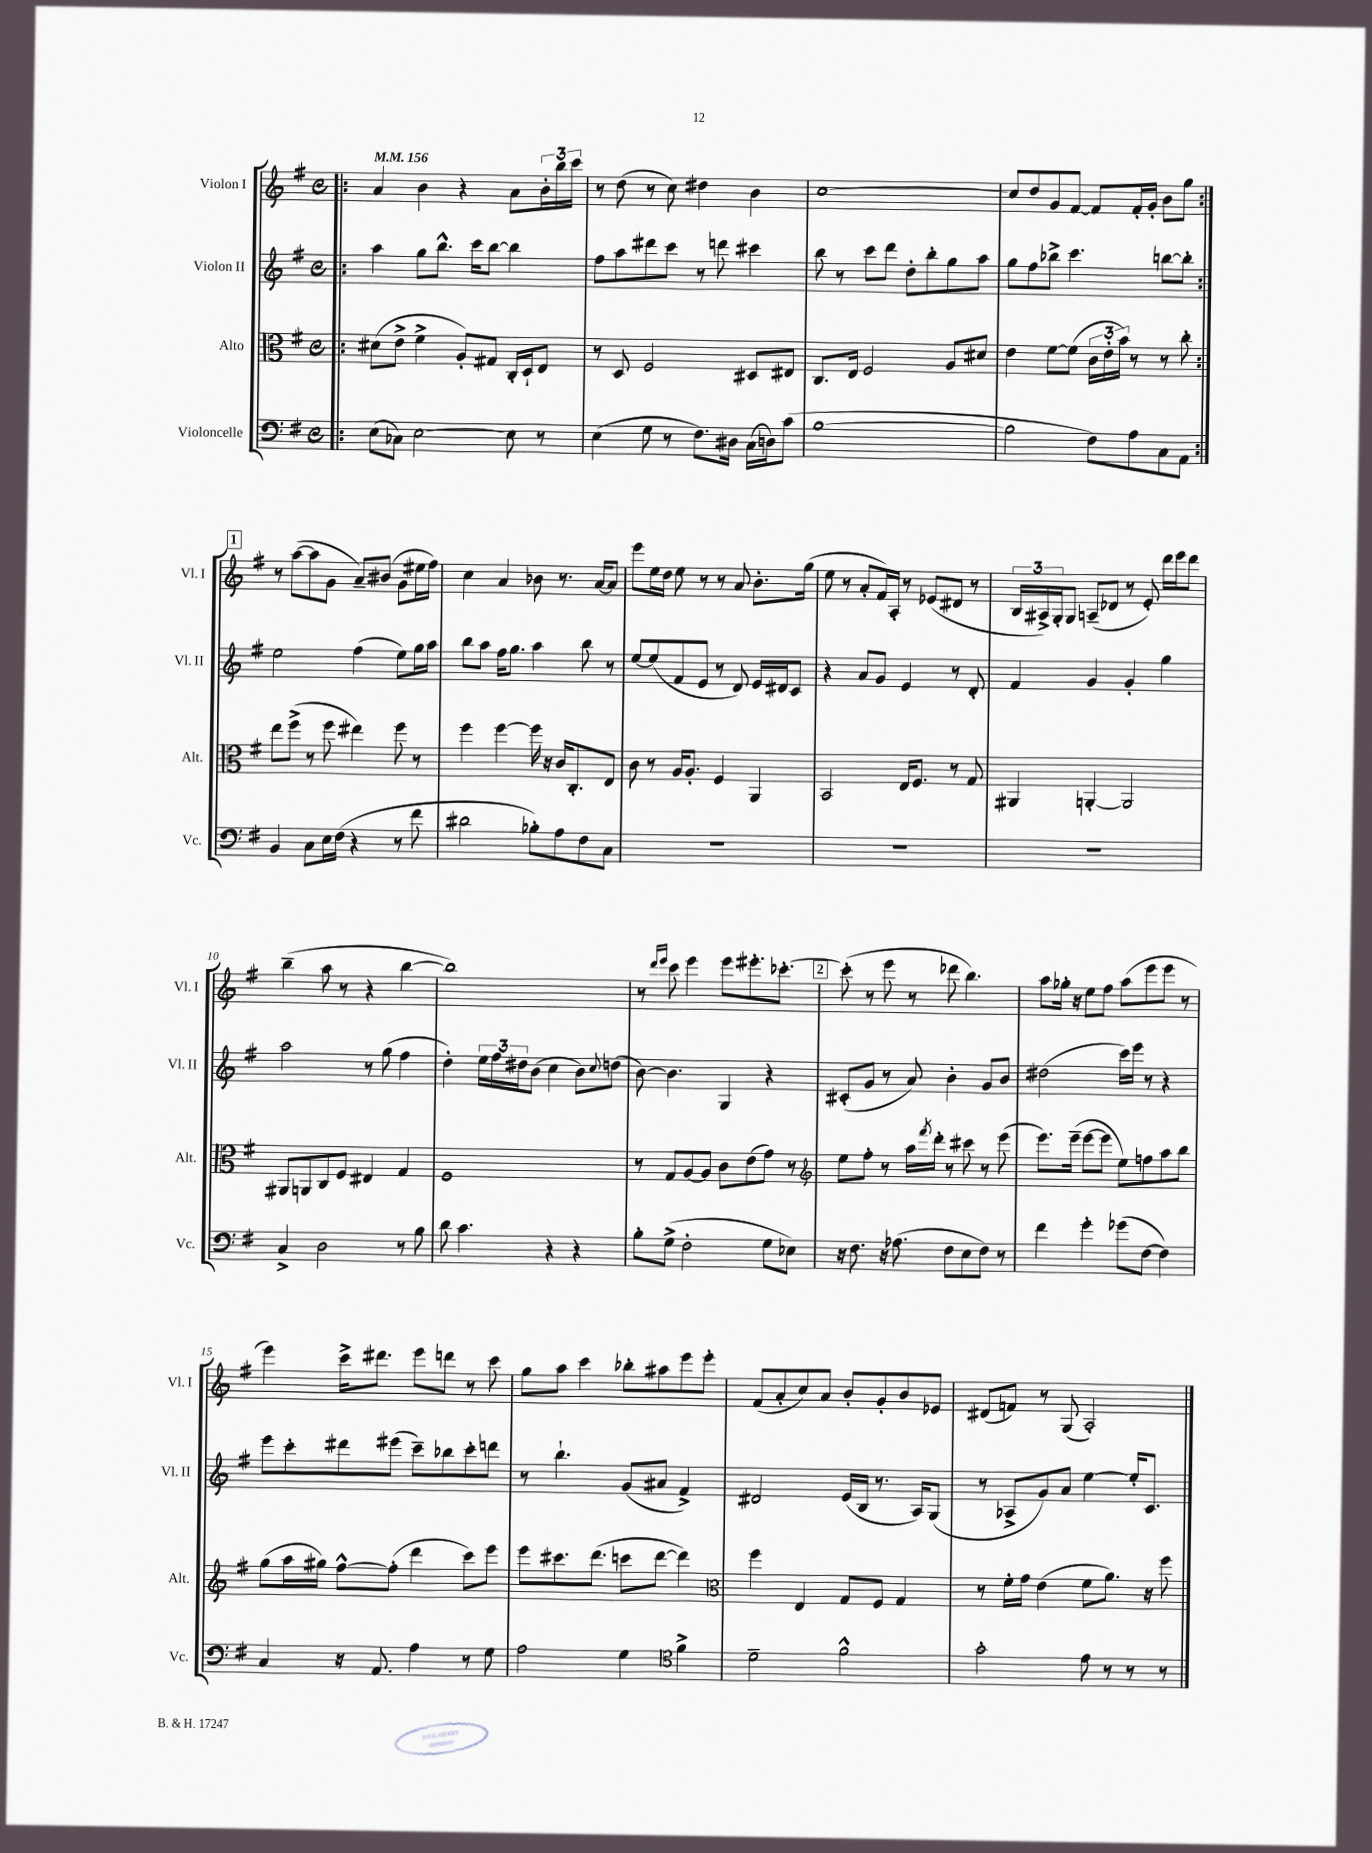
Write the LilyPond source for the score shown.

<<
\new StaffGroup <<
\new Staff = "s0" \with { instrumentName = "Violon I" shortInstrumentName = "Vl. I" } {
    \clef treble \key g \major \defaultTimeSignature \time 4/4 \tempo 4 = 156
    \repeat volta 2 { \bar ".|:" a'4 b'4 r4 a'8 \tuplet 3/2 { b'16-. b''16 c'''16 } |
    r8 d''8( r8 c''8) dis''4 b'4 |
    c''1~ |
    c''8 d''8 g'8 fis'8~ fis'8 fis'16-. g'16-. b'8 g''8 | }
    \mark \markup { \box "1" } r8 a''8~( a''8 g'8 a'8--) bis'8( g'8 eis''16 fis''16) |
    c''4 a'4 bes'8 r8. a'16~ a'8 |
    e'''8 e''16 d''16 e''8 r8 r8 a'8 b'8.-. g''16( |
    e''8 r8 a'8-. fis'16) a16-. r8 ees'8( dis'8 r8 |
    \tuplet 3/2 { b16 ais16->) g16-. } g8 a8--( des'8 r8 e'8-.) d'''16 e'''16 d'''8 |
    b''4--( a''8 r8 r4 b''4~ |
    b''1) |
    r8 \grace { d'''16 e'''16 } c'''8 e'''4 e'''8 eis'''8.-. ces'''8.~-. |
    \mark \markup { \box "2" } ces'''8-.( r8 e'''8 r8 des'''8 b''4.) |
    a''8 ges''16-. r16 e''8 fis''8 a''8( e'''8 e'''8 r8 |
    e'''4) c'''16-> dis'''8. e'''8 d'''8 r8 c'''8 |
    g''8 a''8 c'''4 bes''8-. ais''8 e'''8 e'''8-. |
    fis'8( a'8-. c''8) a'8 b'8-. g'8-. b'8 ees'8 |
    dis'8( f'8) r8 g8( a2-.) \bar "|." |
}
\new Staff = "s1" \with { instrumentName = "Violon II" shortInstrumentName = "Vl. II" } {
    \clef treble \key g \major \defaultTimeSignature \time 4/4
    \repeat volta 2 { \bar ".|:" a''4 g''8 b''8.-^ c'''16 b''8~ b''4 |
    fis''8 a''8 dis'''8 c'''8 r8 d'''8 cis'''4 |
    b''8 r8 c'''8 d'''8 d''8-. b''8-. g''8 a''8 |
    g''8 fis''8 bes''8-> c'''4. b''8~ b''8-. | }
    \mark \markup { \box "1" } e''2 fis''4( e''8) g''16 a''16 |
    b''8 a''8 fis''16 g''8. a''4 b''8 r8 |
    e''8~ e''8( fis'8 e'8 r8 d'8) e'16 dis'16 c'8 |
    r4 a'8 g'8 e'4 r8 d'8-. |
    fis'4 g'4 g'4-. g''4 |
    a''2 r8 g''8( fis''4 |
    d''4-.) \tuplet 3/2 { e''16 fis''16 dis''16 } b'8( c''4 b'8) \appoggiatura { c''8 } d''8( |
    b'8~) b'4. g4 r4 |
    \mark \markup { \box "2" } cis'8-.( g'8 r8 a'8) b'4-. g'8 b'8 |
    dis''2( c'''16) e'''16 r8 r4 |
    e'''8 c'''8-. dis'''8 eis'''8( c'''8--) bes''8 c'''8-. d'''8 |
    r8 b''4.-! g'8( ais'8 fis'4->) |
    dis'2 e'16( b16 r8. a16) g8( |
    r8 aes8-> g'8) a'8 e''4~ e''16-. c'8. \bar "|." |
}
\new Staff = "s2" \with { instrumentName = "Alto" shortInstrumentName = "Alt." } {
    \clef alto \key g \major \defaultTimeSignature \time 4/4
    \repeat volta 2 { \bar ".|:" dis'8( e'8-> fis'4-> a8-.) gis8 c16-. d16-! e8 |
    r8 d8 fis2 dis8 eis8 |
    c8. e16 fis2 a8 dis'8 |
    e'4 fis'8~ fis'8( \tuplet 3/2 { c'16 e'16-. b'16) } r8 r8 c''8-. | }
    \mark \markup { \box "1" } e''8 fis''8->( r8 fis''8 eis''4) fis''8 r8 |
    fis''4 fis''4~ fis''16 r16 c'16 c8.-. e8 |
    c'8 r8 a16 a8.-. fis4 a,4 |
    b,2 e16 fis8. r8 g8 |
    ais,4 a,4~-. a,2 |
    ais,8 a,8 c8 fis8 eis4 g4 |
    fis1 |
    r8 g8 a8~ a8 c'8 e'8( g'8) r8 |
    \mark \markup { \box "2" } \clef treble e''8 fis''8-. r8 a''16 \acciaccatura { fis'''8 } d'''16-. r8 cis'''8 r8 e'''8( |
    e'''8.) e'''16--( e'''8~ e'''8 e''8) f''8 a''8 b''8 |
    g''8( a''16 gis''16) fis''8~-^ fis''8-.( d'''4 c'''8) e'''8 |
    e'''8 cis'''8. d'''8.( c'''8 d'''8~ d'''4) |
    \clef alto fis''4 e4 g8 fis8 g4 |
    r8 fis'16-. g'16 e'4( fis'8 a'8.) r16 fis''8 \bar "|." |
}
\new Staff = "s3" \with { instrumentName = "Violoncelle" shortInstrumentName = "Vc." } {
    \clef bass \key g \major \defaultTimeSignature \time 4/4
    \repeat volta 2 { \bar ".|:" e8( ces8) e2~ e8 r8 |
    e4( g8 r8 fis8.) dis16 c16( d16) c'8( |
    b1~ |
    b2 fis8) a8 c8 a,8 | }
    \mark \markup { \box "1" } b,4 c8 e16 fis16( r4 r8 fis'8 |
    dis'2 bes8-.) a8 fis8 c8 |
    R1 |
    R1 |
    R1 |
    c4-> d2 r8 b8 |
    d'8 c'4. r4 r4 |
    b8-. g8->( fis2-. g8 ees8) |
    \mark \markup { \box "2" } r16 fis8. r16 aes8.( fis8 e8 fis8) r8 |
    fis'4 g'4-. ges'8( fis8~ fis4) |
    c4 r16 a,8. a4 r8 g8 |
    a2 g4 \clef tenor fis'4-> |
    d'2-- fis'2-^ |
    g'2-. e'8 r8 r8 r8 \bar "|." |
}
>>
>>
